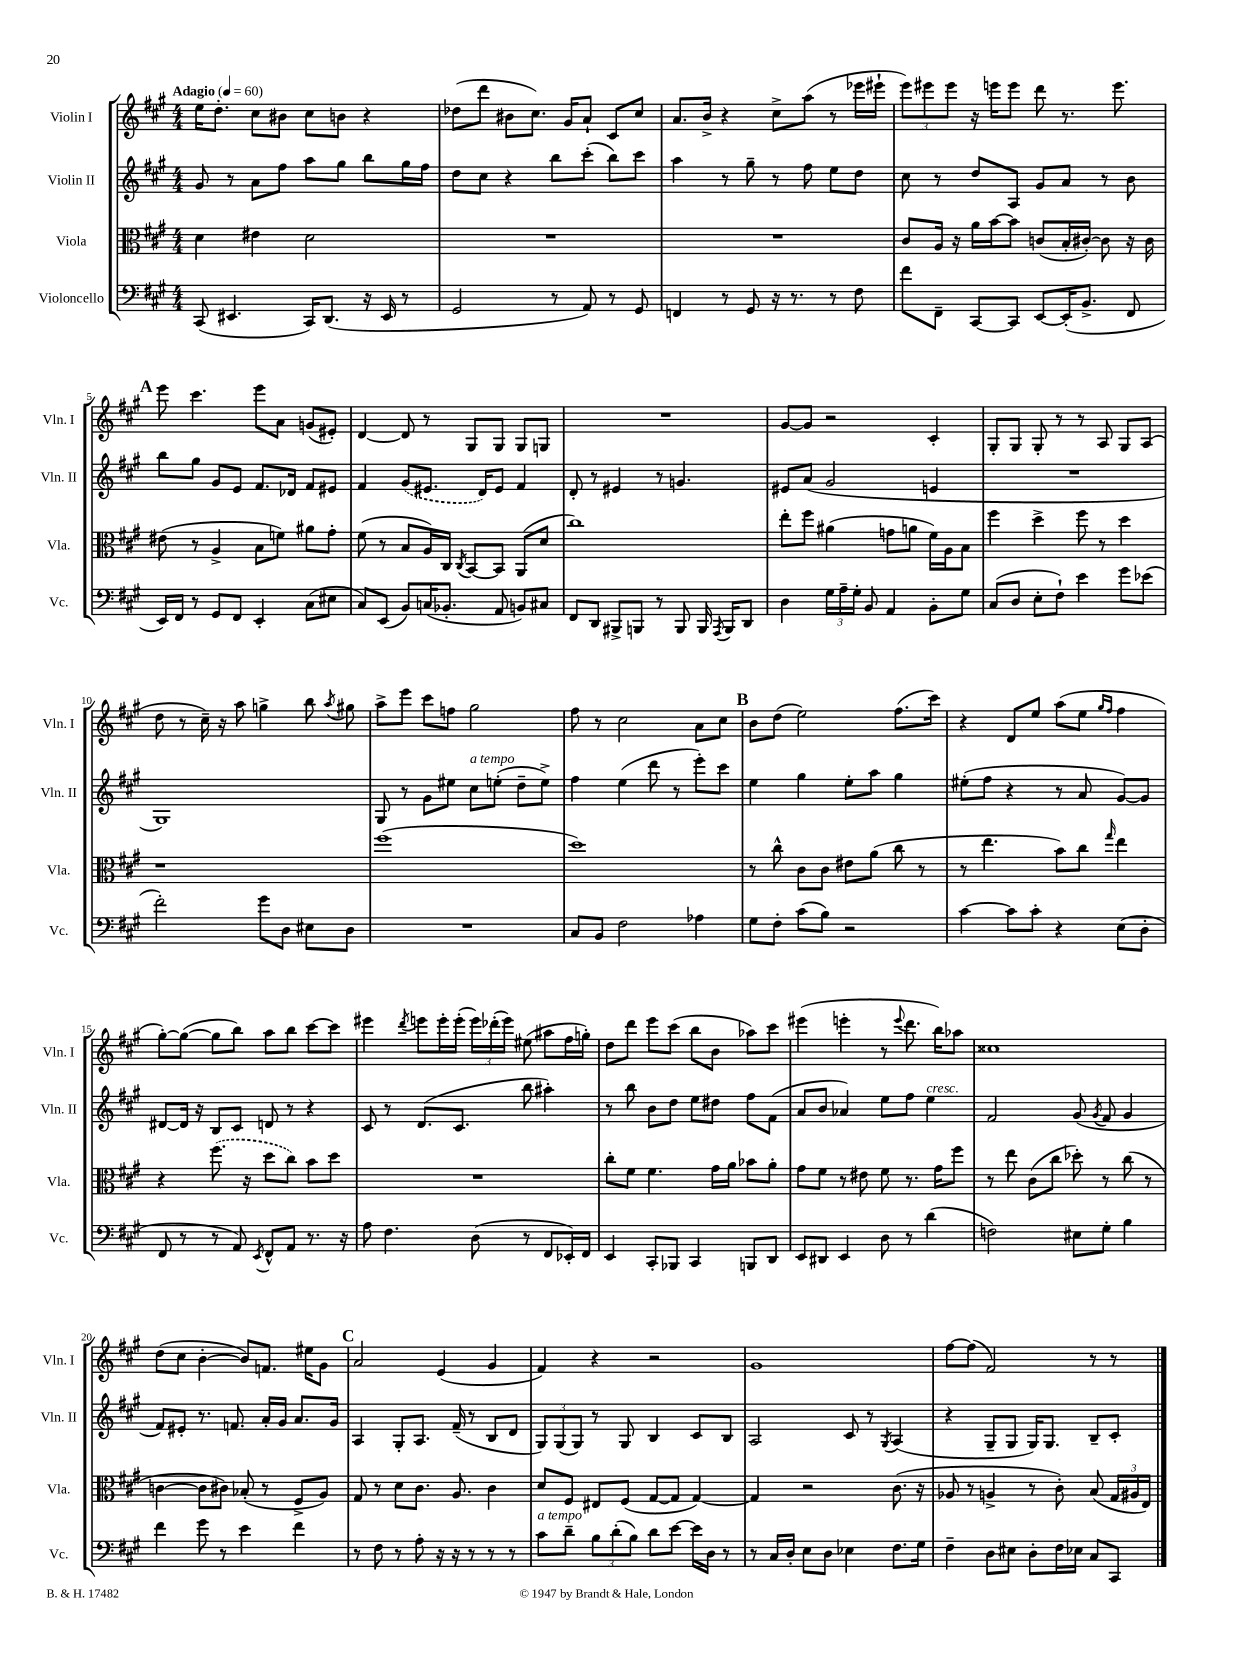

**kern	**kern	**kern	**kern
*part4	*part3	*part2	*part1
*staff4	*staff3	*staff2	*staff1
*I"Violoncello	*I"Viola	*I"Violin II	*I"Violin I
*I'Vc.	*I'Vla.	*I'Vln. II	*I'Vln. I
*clefF4	*clefC3	*clefG2	*clefG2
*k[f#c#g#]	*k[f#c#g#]	*k[f#c#g#]	*k[f#c#g#]
*M4/4	*M4/4	*M4/4	*M4/4
*MM60	*MM60	*MM60	*MM60
=1	=1	=1	=1
!	!	!	!LO:TX:a:B:t=Adagio
(8CC#/	4d\	8g#/	16ee\KL
.	.	.	8.dd'\J
4.EE#X/	.	8r	.
.	4e#X\	8a\L	8cc#\L
.	.	8ff#\J	8b#X\J
16CC#/KL)	2d\	8aa\L	8cc#\L
(8.DD/J	.	.	.
.	.	8gg#\J	8bn\J
16r	.	8bb\L	4r
16EE#/	.	.	.
8r	.	16gg#\L	.
.	.	16ff#\JJ	.
=2	=2	=2	=2
2GG#/	1r	8dd\L	(8dd-X\L
.	.	8cc#\J	8ddd\J
.	.	4r	8b#X\L
.	.	.	8.cc#\J)
8r	.	8bb\L	.
.	.	.	16g#/KL
8AA/)	.	(8ccc#'\J	8a`/J
8r	.	8bb\L)	8c#/L
8GG#/	.	8ccc#\J	8cc#/J
=3	=3	=3	=3
4FFn/	1r	4aa\	8.a/L
.	.	.	16b^/Jk
8r	.	8r	4r
8GG#/	.	8gg#~\	.
16r	.	8r	8cc#^\L
8.r	.	.	.
.	.	8ff#\	(8aa\J
8r	.	8ee\L	8r
8F#\	.	8dd\J	16eee-X\LL
.	.	.	16eee#X`\JJ
=4	=4	=4	=4
8f#\L	8c#/L	8cc#\	12eee\L)
.	.	.	12eee#X\
8FF#~\J	16A/Jk	8r	.
.	.	.	12eee#\J
.	16r	.	.
[8CC#/L	16a\LL	8dd/L	16r
.	[16b\J	.	16eeen\KL
8CC#/J]	8b\J]	8A/J	8eee\J
[8EE/L	(8cn/L	8g#/L	8ddd\
(16EE'/K]	16B'/L	8a/J	8.r
8.BB^/J	[16c#X'/JJ)	.	.
.	8c#\]	8r	.
.	.	.	8.eee\
8FF#/	16r	8b\	.
.	16c#\	.	.
!!LO:LB:g=z
!!LO:REH:place=s1:t=A
=5	=5	=5	=5
16EE/LL)	(8e#X\	8bb\L	8eee\
16FF#/JJ	.	.	.
8r	8r	8gg#\J	4.ccc#\
8GG#/L	4A^/	8g#/L	.
8FF#/J	.	8e/J	.
4EE'/	8B\L	8.f#/L	8eee\L
.	8fn\J)	.	8a\J
.	.	16d-X/Jk	.
(8C#\L	8a#X\L	8f#/L	(8gn/L
8E#X\J	8g#'\J	8e#X/J	8e#X'/J)
=6	=6	=6	=6
8C#/L)	(8f#\	4f#/	[4d/
(8EE/J	8r	.	.
8BB/L)	8B/L	(8g#/L	8d/]
(16Cn/K	16A/L)	8.e#X/J	8r
8.BB-X'/J	16C#/JJ	.	.
.	8qC#/	.	.
.	[8BB/L	.	8G#/L
.	.	16d/KL)	.
8AA/	8BB/J]	8e#/J	8G#/J
8BBn/L)	(8AA/L	4f#/	8G#/L
8C#X/J	8d/J	.	8Gn/J
=7	=7	=7	=7
8FF#/L	1cc#)	8d'/	1r
8DD/J	.	8r	.
8BBB#X^/L	.	4e#X/	.
8BBBn/J	.	.	.
8r	.	8r	.
8BBB/	.	4.gn/	.
16BBB/	.	.	.
8qAAA/	.	.	.
16BBB/KL	.	.	.
8DD/J	.	.	.
=8	=8	=8	=8
4D\	8ee'\L	8e#X/L	[8g#/L
.	8ff#\J	(8a/J	8g#/J]
24G#\LL	(4a#X\	2g#/	2r
24A~\	.	.	.
24G#'\JJ	.	.	.
8BB/	.	.	.
4AA/	8gn\L	.	.
.	8an\J	.	.
8BB'\L	16f#\LL)	4en/	4c#'/
.	16A\J	.	.
8G#\J	8B\J	.	.
=9	=9	=9	=9
(8C#/L	4ff#\	1r	8G#'/L
8D/J	.	.	8G#/J
8E'\L	4dd^\	.	8G#'/
8F#`\J)	.	.	8r
4e\	8ff#\	.	8r
.	8r	.	8A/
8g#\L	4dd\	.	8G#/L
(8e-X\J	.	.	(8A/J
!!LO:LB:g=z
=10	=10	=10	=10
2f#'\)	1r	1G#)	8dd\
.	.	.	8r
.	.	.	16cc#~\)
.	.	.	16r
.	.	.	8aa\
8g#\L	.	.	4ggn^\
8D\J	.	.	.
8E#X\L	.	.	8bb\
.	.	.	8qaa/
8D\J	.	.	8gg#X\
=11	=11	=11	=11
1r	(1ff#	8G#/	8aa^\L
.	.	8r	8eee\J
.	.	8g#\L	8ccc#\L
.	.	8ee#X\J	8ffn\J
!	!	!LO:TX:a:i:t=a tempo	!
.	.	8cc#\L	2gg#\
.	.	(8een'\J	.
.	.	8dd~\L	.
.	.	8ee^\J)	.
=12	=12	=12	=12
8C#/L	1dd)	4ff#\	8ff#\
8BB/J	.	.	8r
2F#\	.	(4ee\	2cc#\
.	.	8ddd\	.
.	.	8r	.
4A-X\	.	8eee'\L)	8a\L
.	.	8ccc#\J	8cc#\J
!!LO:REH:place=s1:t=B
=13	=13	=13	=13
8G#\L	8r	4ee\	8b\L
8F#'\J	8cc#^^\	.	(8dd\J
(8c#\L	8c#\L	4gg#\	2ee\)
8B\J)	8c#\J	.	.
2r	8e#X\L	8ee'\L	.
.	(8a\J	8aa\J	.
.	8cc#\	4gg#\	(8.ff#\L
.	8r	.	.
.	.	.	16ccc#\Jk)
=14	=14	=14	=14
[4c#\	8r	(8ee#X'\L	4r
.	4.ee\	8ff#\J	.
8c#\L]	.	4r	8d/L
8c#'\J	.	.	8ee/J
4r	8b\L)	8r	(8aa\L
.	8cc#\J	8a/	8ee\J
.	.	.	16qqgg#/LL
.	16qqgg#/	.	16qqff#/JJ
(8E\L	4ee\	[8g#/L)	4ff#\
8D'\J	.	8g#/J]	.
!!LO:LB:g=z
=15	=15	=15	=15
8FF#/	4r	[8d#X/L	[8gg#'\L)
8r	.	16d#/Jk]	(8gg#\J_
.	.	16r	.
8r	(8.ff#\	8B/L	8gg#\L]
8AA/)	.	8c#/J	8bb\J)
.	16r	.	.
8qEE/	.	.	.
8FF#^^/L	8dd\L	8dn/	8aa\L
8AA/J	8cc#\J)	8r	8bb\J
8.r	8b\L	4r	[8ccc#\L
.	8dd\J	.	8ccc#\J]
16r	.	.	.
=16	=16	=16	=16
8A\	1r	8c#/	4eee#X\
4.F#\	.	8r	.
.	.	.	8qddd/
.	.	(8.d/L	8eeen\L
.	.	.	16eee'\L
.	.	8.c#/J	(16eee'\JJ
(8D\	.	.	24eee\LL)
.	.	.	(24ddd-X'\
.	.	.	24eee\JJ)
8r	.	8bb\	(8ee#X\
8FF#/L	.	4aa#X'\)	8aa#X\L
16EE-X'/L)	.	.	16ff#\L
16FF#/JJ	.	.	16ggn'\JJ)
=17	=17	=17	=17
4EE/	8cc#'\L	8r	8dd\L
.	8f#\J	8bb\	8ddd\J
8CC#'/L	4.f#\	8b\L	8eee\L
8BBB-X/J	.	8dd\J	(8ccc#\J
4CC#/	.	8ee\L	8bb\L
.	16g#\LL	8dd#X\J	8b\J
.	16a\JJ	.	.
8BBBn/L	8b-X\L	8ff#\L	8aa-X\L)
8DD/J	8a'\J	(8f#\J	8ccc#\J
=18	=18	=18	=18
8EE/L	8g#\L	8a/L	(4eee#X\
8DD#X/J	8f#\J	8b/J	.
4EE/	8r	4a-X/)	4eeen'\
.	8e#X\	.	.
8D\	8f#\	8ee\L	8r
.	.	.	8qqeee/
8r	8.r	8ff#\J	8.ddd\
!	!	!LO:TX:a:i:t=cresc.	!
(4d\	.	4ee\	.
.	16g#\KL	.	16bb\KL)
.	8ff#\J	.	8aa-X\J
=19	=19	=19	=19
2Fn\)	8r	2f#/	1cc##X
.	8ee\	.	.
.	(8c#\L	.	.
.	8cc#\J	.	.
8E#X\L	8dd-X'\)	(8g#/	.
.	.	8qg#/	.
8G#'\J	8r	8f#/	.
4B\	(8cc#\	4g#/	.
.	8r	.	.
!!LO:LB:g=z
=20	=20	=20	=20
4f#\	[4cn\	8f#/L)	(8dd\L
.	.	8e#X'/J	8cc#\J
8g#\	8c\L]	8.r	[4b'\
8r	8c#X\J)	.	.
.	.	8.fn/	.
4e\	(8B-X'/	.	8b/L])
.	8r	16a'/LL	8.fn/J
.	.	16g#/JJ	.
4f#\	8F#^/L	8.a/L	.
.	.	.	16ee#X\KL
.	8A/J)	.	8g#\J
.	.	16g#/Jk	.
!!LO:REH:place=s1:t=C
=21	=21	=21	=21
8r	8G#/	4A/	2a/
8F#\	8r	.	.
8r	8d\L	8G#'/L	.
8A'\	8.c#\J	8.A/J	.
16r	.	.	(4e/
16r	8.A/	(16f#~/	.
8r	.	8r	.
8r	4c#\	8B/L	4g#/
8r	.	8d/J	.
=22	=22	=22	=22
!LO:TX:a:i:t=a tempo	!	!	!
8c#\L	8d/L	12G#/L)	4f#/)
.	.	(12G#/	.
8d~\J	8F#/J	.	.
.	.	12G#/J)	.
12B\L	8E#X/L	8r	4r
(12d'\	.	.	.
.	(8F#/J	8G#/	.
12B\J)	.	.	.
8d\L	[8G#/L	4B/	2r
[8e\J	8G#/J]	.	.
16e\LL]	[4G#/)	8c#/L	.
16D\JJ	.	.	.
8r	.	8B/J	.
=23	=23	=23	=23
8r	4G#/]	2A/	1g#
16C#/LL	.	.	.
16D'/JJ	.	.	.
8E\L	2r	.	.
8D\J	.	.	.
4E-X\	.	8c#/	.
.	.	8r	.
.	.	8qG#/	.
8.F#\L	(8.c#\	(4A/	.
16G#\Jk	16r	.	.
=24	=24	=24	=24
4F#~\	8A-X/	4r	[8ff#\L
.	8r	.	(8ff#\J]
8D\L	4An^/	8G#~/L	2f#/)
8E#X\J	.	8G#/J	.
8D'\L	8r	16G#/KL)	.
.	.	8.G#/J	.
16F#\L	8c#'\)	.	.
16E-X\JJ	.	.	.
8C#/L	(8B/	8B~/L	8r
8CC#/J	24G#/LL	8c#'/J	8r
.	24A#X/	.	.
.	24E/JJ)	.	.
==	==	==	==
*-	*-	*-	*-
